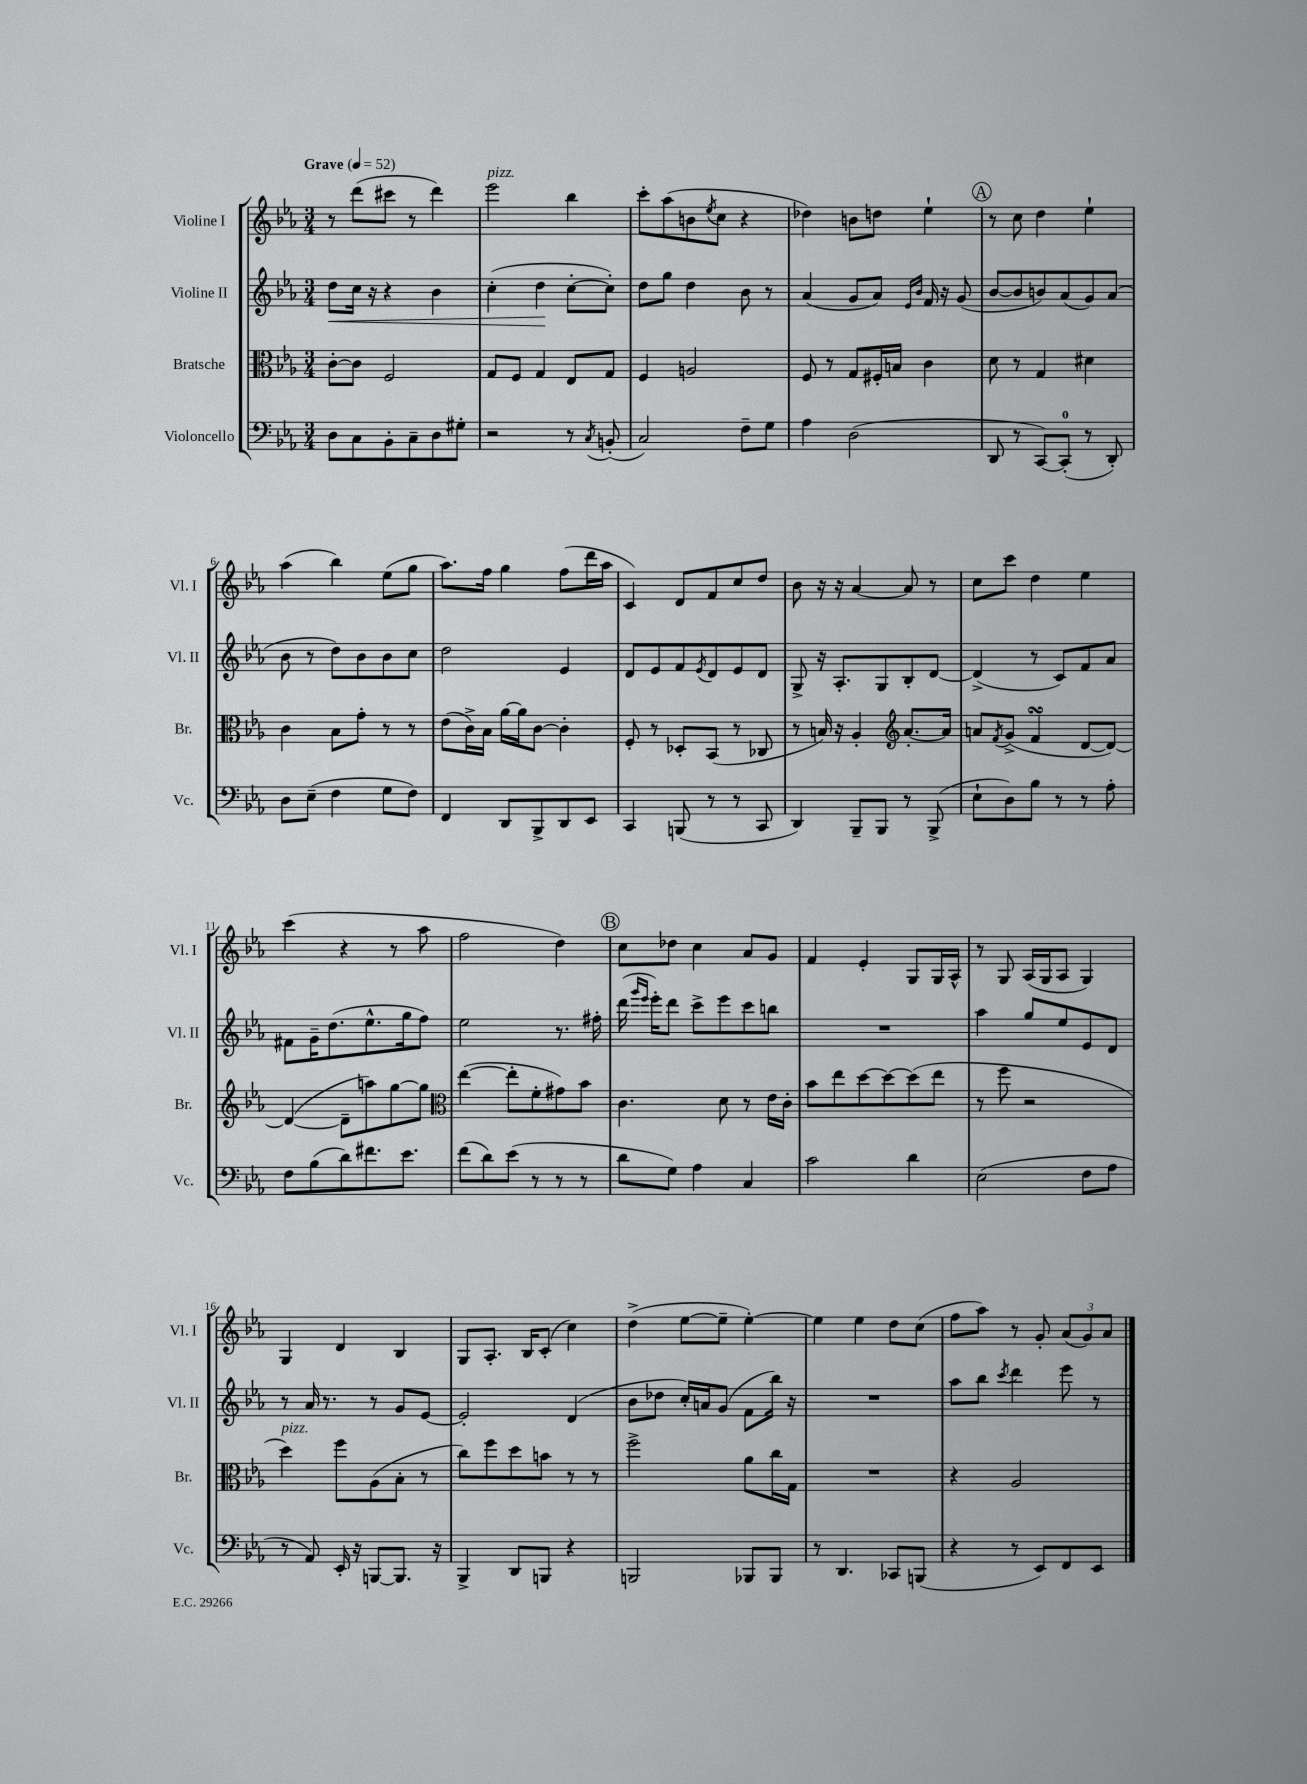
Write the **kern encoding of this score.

**kern	**kern	**kern	**kern
*staff4	*staff3	*staff2	*staff1
*clefF4	*clefC3	*clefG2	*clefG2
*k[b-e-a-]	*k[b-e-a-]	*k[b-e-a-]	*k[b-e-a-]
*M3/4	*M3/4	*M3/4	*M3/4
*MM52	*MM52	*MM52	*MM52
8D	[8c'	8dd	8r
8C	8c]	16cc	(8ddd
.	.	16r	.
8BB-'	2F	4r	8ccc#
8C~	.	.	8r
8D	.	4b-	4ddd)
8G#'	.	.	.
=	=	=	=
2r	8G	(4cc'	2eee-
.	8F	.	.
.	4G	4dd	.
8r	8E-	[8cc'	4bb-
8qC	.	.	.
(8BB'	8G	8cc'])	.
=	=	=	=
2C)	4F	8dd	8ccc'
.	.	8gg	(8aa-
.	2A	4dd	8b
.	.	.	8qee-
.	.	.	8cc
8F~	.	8b-	4r
8G	.	8r	.
=	=	=	=
4A-	8F	(4a-	4dd-)
.	8r	.	.
(2D	8G	8g	8b
.	16F#'	8a-)	8dd
.	16B	.	.
.	.	16qqe-	.
.	.	16qqb-	.
.	4c	16f	4ee-`
.	.	16r	.
.	.	(8g	.
=	=	=	=
8DD	8d	[8b-	8r
8r	8r	8b-]	8cc
[8CC)	4G	8b)	4dd
(8CC']	.	(8a-	.
8r	4d#	8g)	4ee-`
8DD')	.	(8a-	.
=	=	=	=
8D	4c	8b-	(4aa-
(8E-~	.	8r	.
4F	8B-	8dd)	4bb-)
.	8g'	8b-	.
8G	8r	8b-	(8ee-
8F)	8r	8cc	8gg
=	=	=	=
4FF	(8e-	2dd	8.aa-)
.	16c^)	.	.
.	16B-	.	16ff
8DD	[16a-	.	4gg
.	16a-]	.	.
8BBB-^	[8c	.	.
8DD	4c']	4e-	(8ff
8EE-	.	.	16ddd
.	.	.	16aa-
=	=	=	=
4CC	8F'	8d	4c)
.	8r	8e-	.
(8BBB	8D-'	8f	8d
.	.	8qe-	.
8r	(8BB-	8d	8f
8r	8r	8e-	8cc
8CC	8C-	8d	8dd
=	=	=	=
4DD)	8r	8G^	8b-
.	16B)	16r	16r
.	16r	8.A-'	16r
8BBB-~	4A-'	.	[4a-
8BBB-	.	8G	.
*	*clefG2	*	*
8r	[8.a-'	8B-'	8a-]
(8BBB-^	.	[8d	8r
.	16a-]	.	.
=	=	=	=
8E-`	8a	(4d^]	8cc
.	8qf	.	.
8D)	(8g^	.	8ccc
8B-	4f	8r	4dd
8r	.	8c)	.
8r	[8d	8f	4ee-
8A-'	8d_)	8a-	.
=	=	=	=
8F	(4d_	8f#	(4ccc
(8B-	.	16g~	.
.	.	(8.dd	.
8d)	8d~]	.	4r
8.f#	8aa)	8.ee-^^	.
.	[8gg	.	8r
8.e-	.	16gg	.
.	8gg]	8ff)	8aa-
=	=	=	=
*	*clefC3	*	*
(8f	([4ee-	2ee-	2ff
8d)	.	.	.
(8e-	8ee-']	.	.
8r	8f'	.	.
8r	8g#)	8.r	4dd)
8r	8b-	.	.
.	.	16ff#'	.
=	=	=	=
8d	4.c	(16ddd	8cc
.	.	16qqggg	.
.	.	16qqeee-	.
.	.	16eee-')	.
8G)	.	8ddd	8dd-
4A-	.	8ccc^	4cc
.	8d	8eee-	.
4C	8r	8ccc	8a-
.	16e-	8bb	8g
.	16c'	.	.
=	=	=	=
2c	8b-	2.r	4f
.	8ee-	.	.
.	[8dd	.	4e-'
.	8dd_	.	.
4d	(8dd]	.	8G
.	8ee-	.	16G
.	.	.	16A-^^
=	=	=	=
(2E-	8r	4aa-	8r
.	8ff	.	8G
.	2r	8gg	(16A-
.	.	.	16G
.	.	8ee-	8A-
8F	.	8e-	4G)
8A-	.	8d	.
=	=	=	=
8r	4dd)	8r	4G
8AA-)	.	16a-	.
.	.	8.r	.
16EE-'	8ff	.	4d
16r	.	.	.
[8BBB	(8A-	8r	.
8.BBB]	8B-'	8g	4B-
.	8r	[8e-	.
16r	.	.	.
=	=	=	=
4BBB-^	8cc)	2e-']	8G
.	8ff	.	8.A-'
8DD	8dd	.	.
.	.	.	16B-
8BBB	8b	.	(8c'
4r	8r	(4d	4cc)
.	8r	.	.
=	=	=	=
2BBB	2ff^	8b-	(4dd^
.	.	8dd-	.
.	.	16cc')	[8ee-
.	.	16a	.
.	.	(8g	8ee-~]
8BBB-	8a-	8f	[4ee-')
8BBB-	16cc	16bb-)	.
.	16G	16r	.
=	=	=	=
8r	2.r	2.r	4ee-]
4.DD	.	.	.
.	.	.	4ee-
8CC-	.	.	8dd
(8BBB	.	.	(8cc
=	=	=	=
4r	4r	8aa-	8ff
.	.	8bb-	8aa-)
.	.	8qccc	.
8r	2A-	4ddd	8r
8EE-)	.	.	8g'
8FF	.	8eee-	(12a-
.	.	.	12g)
8EE-	.	8r	.
.	.	.	12a-
==	==	==	==
*-	*-	*-	*-
